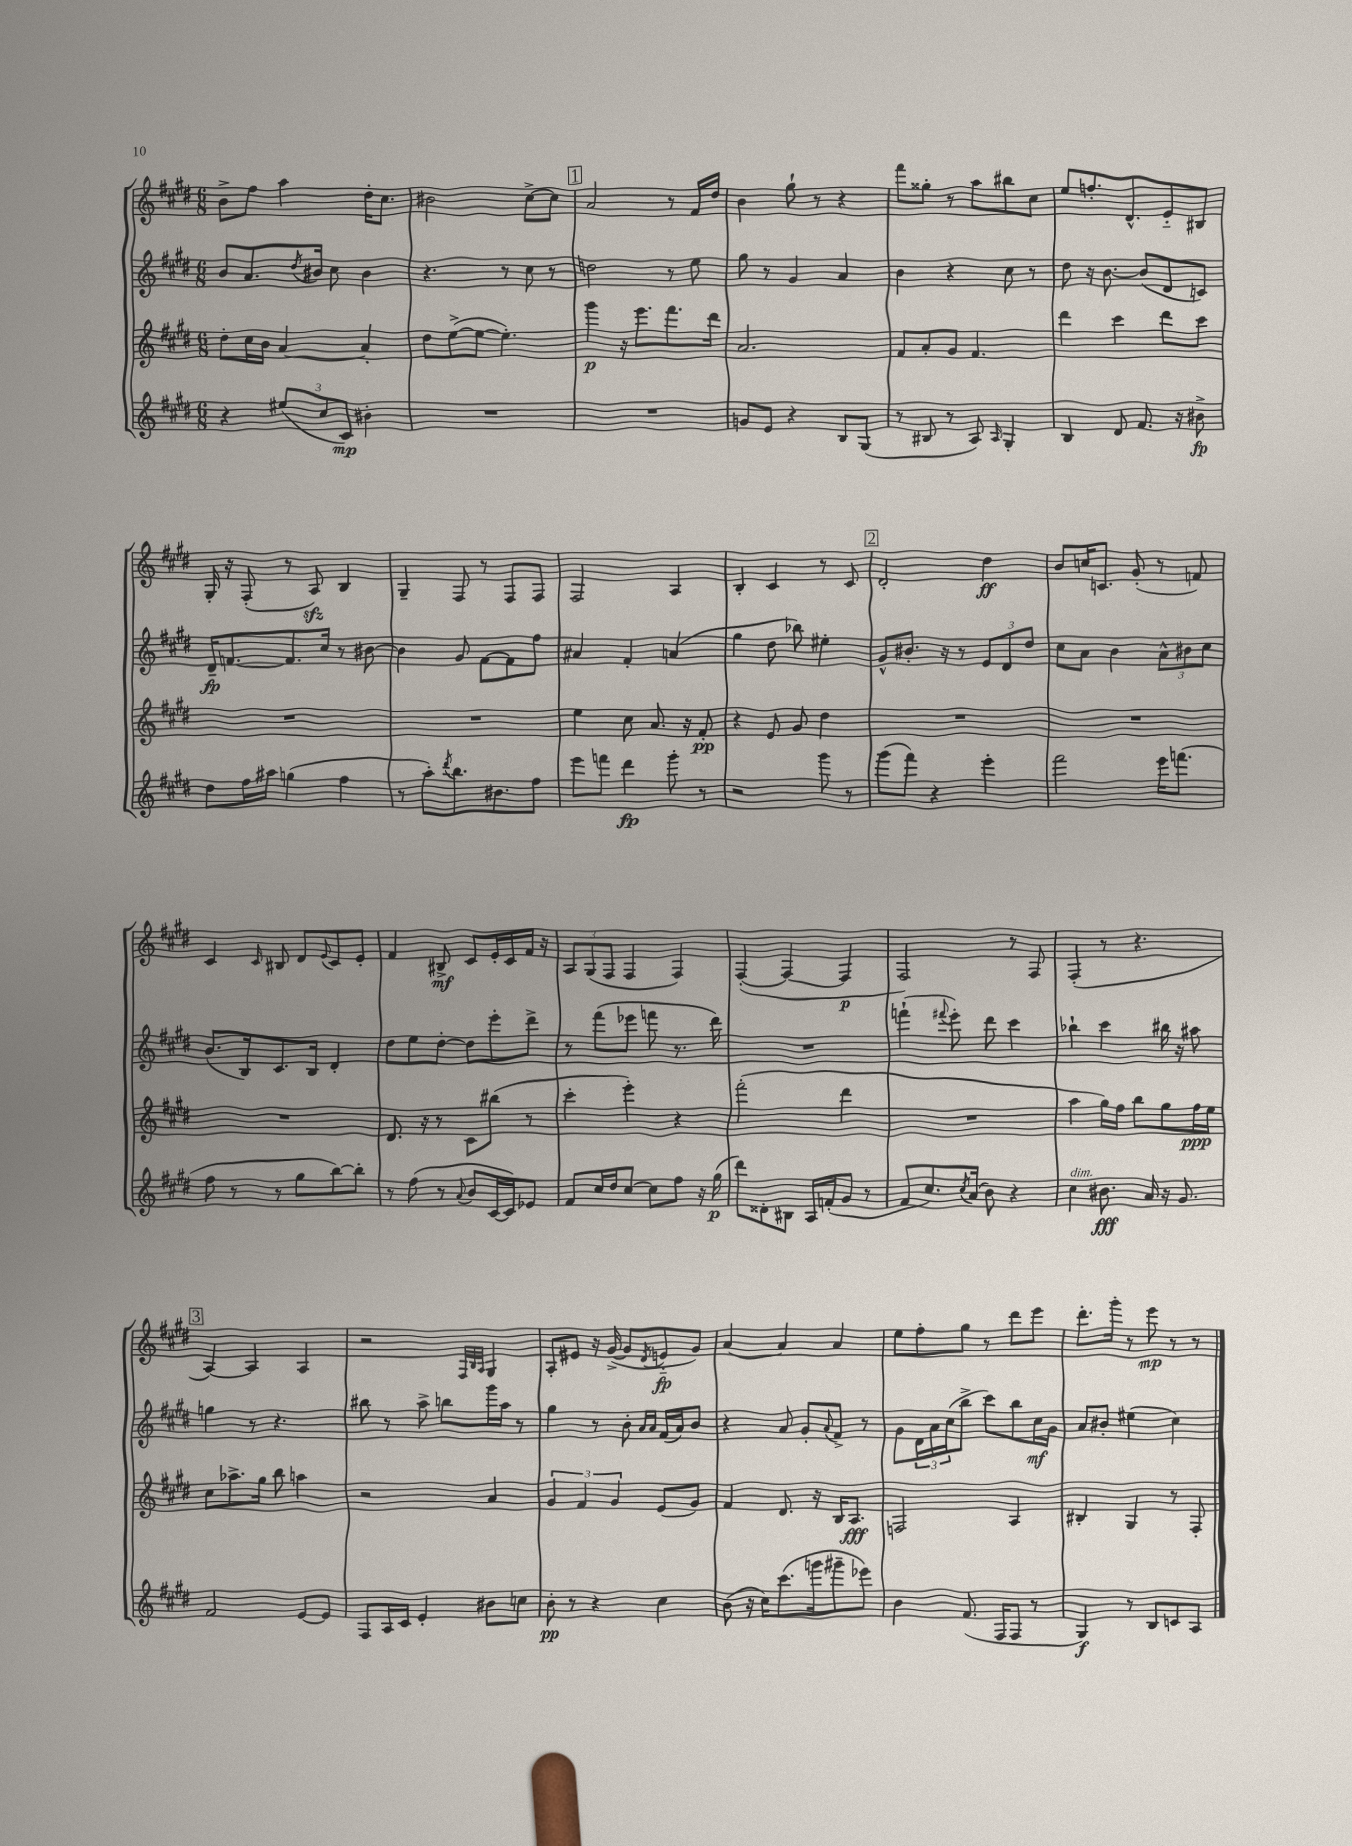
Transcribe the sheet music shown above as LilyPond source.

<<
\new StaffGroup <<
\new Staff = "s0" {
    \clef treble \key e \major \numericTimeSignature \time 6/8
    b'8-> fis''8 a''4 dis''16-. cis''8. |
    bis'2 cis''8~-> cis''8 |
    \mark \markup { \box "1" } a'2 r8 fis'16 dis''16 |
    b'4 gis''8-! r8 r4 |
    fis'''8 gisis''8-. r8 a''8 bis''8 cis''8 |
    e''8 f''8.-. dis'8.-^ e'8-_ bis8 |
    gis16-. r16 fis8-.( r8 a8\sfz) b4 |
    gis4-- fis8 r8 fis8 fis8 |
    fis2 a4 |
    b4-. cis'4 r8 cis'8 |
    \mark \markup { \box "2" } dis'2-. dis''4\ff |
    b'8 c''16 c'8. gis'8-.( r8 f'8) |
    cis'4 \grace { cis'16 } bis8 dis'8 \appoggiatura { e'8 } cis'8 e'8-. |
    fis'4 bis8->\mf cis'8 e'16-. cis'16 fis'16 r16 |
    \tuplet 3/2 { a8 gis8( fis8 } fis4 fis4) |
    fis4~-.( fis4~ fis4\p |
    fis2) r8 fis8 |
    fis4-.( r8 r4. |
    \mark \markup { \box "3" } a4~) a4 a4 |
    r2 \grace { fis32 b32 a32 } gis4 |
    a8-. eis'8 r16 gis'16~->( gis'8 \acciaccatura { dis'8 } e'8-_\fp gis'8) |
    a'4~ a'4 a'4 |
    e''8 fis''8-. gis''8 r8 dis'''8 e'''8 |
    dis'''8.-. gis'''16-. r8 e'''8\mp r8 r8 \bar "|." |
}
\new Staff = "s1" {
    \clef treble \key e \major \numericTimeSignature \time 6/8
    b'8 a'8. \acciaccatura { dis''8 } bis'16 cis''8 bis'4 |
    r4. r8 cis''8 r8 |
    \mark \markup { \box "1" } d''2 r8 e''8 |
    gis''8 r8 gis'4 a'4 |
    b'4 r4 cis''8 r8 |
    dis''8 r16 b'8.~ b'8( dis'8 c'8) |
    dis'16--\fp f'8.~ f'8. cis''16 r8 bis'8~ |
    bis'4 gis'8 fis'8~ fis'8 fis''8 |
    ais'4 fis'4-. a'4( |
    gis''4 dis''8 bes''8) eis''4-. |
    \mark \markup { \box "2" } gis'8-^ bis'8.-. r16 r8 \tuplet 3/2 { e'8 dis'8 dis''8 } |
    cis''8 a'8 b'4 \tuplet 3/2 { a'8-^ bis'8 cis''8 } |
    b'8.( b16) cis'8. b16 dis'4-. |
    dis''8 e''8 dis''8~-. dis''8 e'''8-. dis'''8-> |
    r8 fis'''8( ees'''8 f'''8 r8. dis'''16) |
    R2. |
    f'''4-!( \appoggiatura { fis'''8 } e'''8-.) dis'''8 cis'''4 |
    bes''4-! cis'''4 bis''16 r16 ais''8 |
    \mark \markup { \box "3" } g''4 r8 r4. |
    bis''8 r8 a''8-> b''8 gis'''16 a''16 r8 |
    gis''4 r8 b'8-. \grace { a'16 a'16 } fis'16( a'16) b'8 |
    r4 a'8 gis'8-. \appoggiatura { a'8 } fis'8-> r8 |
    gis'8 \tuplet 3/2 { dis'16 a'16 cis''16( } b''8-> cis'''8) b''8 cis''16\mf gis'16 |
    a'8 bis'8-. eis''4( cis''4) \bar "|." |
}
\new Staff = "s2" {
    \clef treble \key e \major \numericTimeSignature \time 6/8
    dis''8-. cis''16 b'16 a'4~ a'4-. |
    dis''8 e''8~->( e''8~ e''4.-.) |
    \mark \markup { \box "1" } gis'''4\p r16 e'''8. fis'''8. dis'''16 |
    a'2. |
    fis'8 a'8-. gis'8 fis'4. |
    dis'''4 cis'''4 dis'''8 cis'''8 |
    R2. |
    R2. |
    e''4 cis''8 a'8. r16 fis'8-.\pp |
    r4 e'8 gis'8 dis''4 |
    \mark \markup { \box "2" } R2. |
    R2. |
    R2. |
    dis'8. r16 r8 cis'8 bis''8( r8 |
    cis'''4-. e'''4-.) r4 |
    fis'''2-.( dis'''4 |
    R2. |
    a''4 gis''16) fis''16 b''8 gis''8 fis''16\ppp e''16 |
    \mark \markup { \box "3" } cis''8 aes''8.-> gis''16 b''8 a''4 |
    r2 a'4 |
    \tuplet 3/2 { gis'4 fis'4 gis'4 } e'8( gis'8) |
    fis'4 dis'8. r16 b16 a8.\fff |
    f2 a4 |
    bis4-. gis4 r8 fis8-. \bar "|." |
}
\new Staff = "s3" {
    \clef treble \key e \major \numericTimeSignature \time 6/8
    r4 \tuplet 3/2 { eis''8( cis''8 cis'8\mp) } bis'4-. |
    R2. |
    \mark \markup { \box "1" } R2. |
    g'8 e'8 r4 b8 gis8( |
    r8 bis8 r8 a8) \grace { a16 } gis4-. |
    b4 dis'8 fis'8. r16 bis'8->\fp |
    dis''8 fis''16 ais''16 g''4( fis''4 |
    r8 a''8-.) \acciaccatura { dis'''8 } b''8. bis'8. fis''8 |
    e'''8 f'''8 dis'''4\fp gis'''8-. r8 |
    r2 gis'''8 r8 |
    \mark \markup { \box "2" } gis'''8( fis'''8) r4 e'''4-. |
    fis'''2 e'''16 f'''8.( |
    fis''8 r8 r8 gis''8 b''8~) b''8-. |
    r8 fis''8( r8 \appoggiatura { a'8 } b'8 cis'16~ cis'16) ees'8 |
    fis'8 cis''16 dis''16 cis''8~ cis''8 fis''8 r16 gis''16\p( |
    dis'''8) disis'8-. bis8 a16 f'16-.( gis'8 r8 |
    fis'8 cis''8.) \acciaccatura { cis''8 } a'16( b'8) r4 |
    cis''4^\markup { \italic "dim." } bis'8.\fff a'16 r16 gis'8. |
    \mark \markup { \box "3" } fis'2 e'8~ e'8 |
    fis8 a16 cis'16 e'4-. bis'8 c''8 |
    b'8-.\pp r8 r4 cis''4 |
    b'8( r16 cis''16) cis'''8.( g'''16 gis'''8-- ees'''8) |
    b'4 fis'8.( fis16 fis8 r8 |
    gis4\f) r8 b8 c'8 a8 \bar "|." |
}
>>
>>
\layout { \context { \Score \remove "Bar_number_engraver" } }
